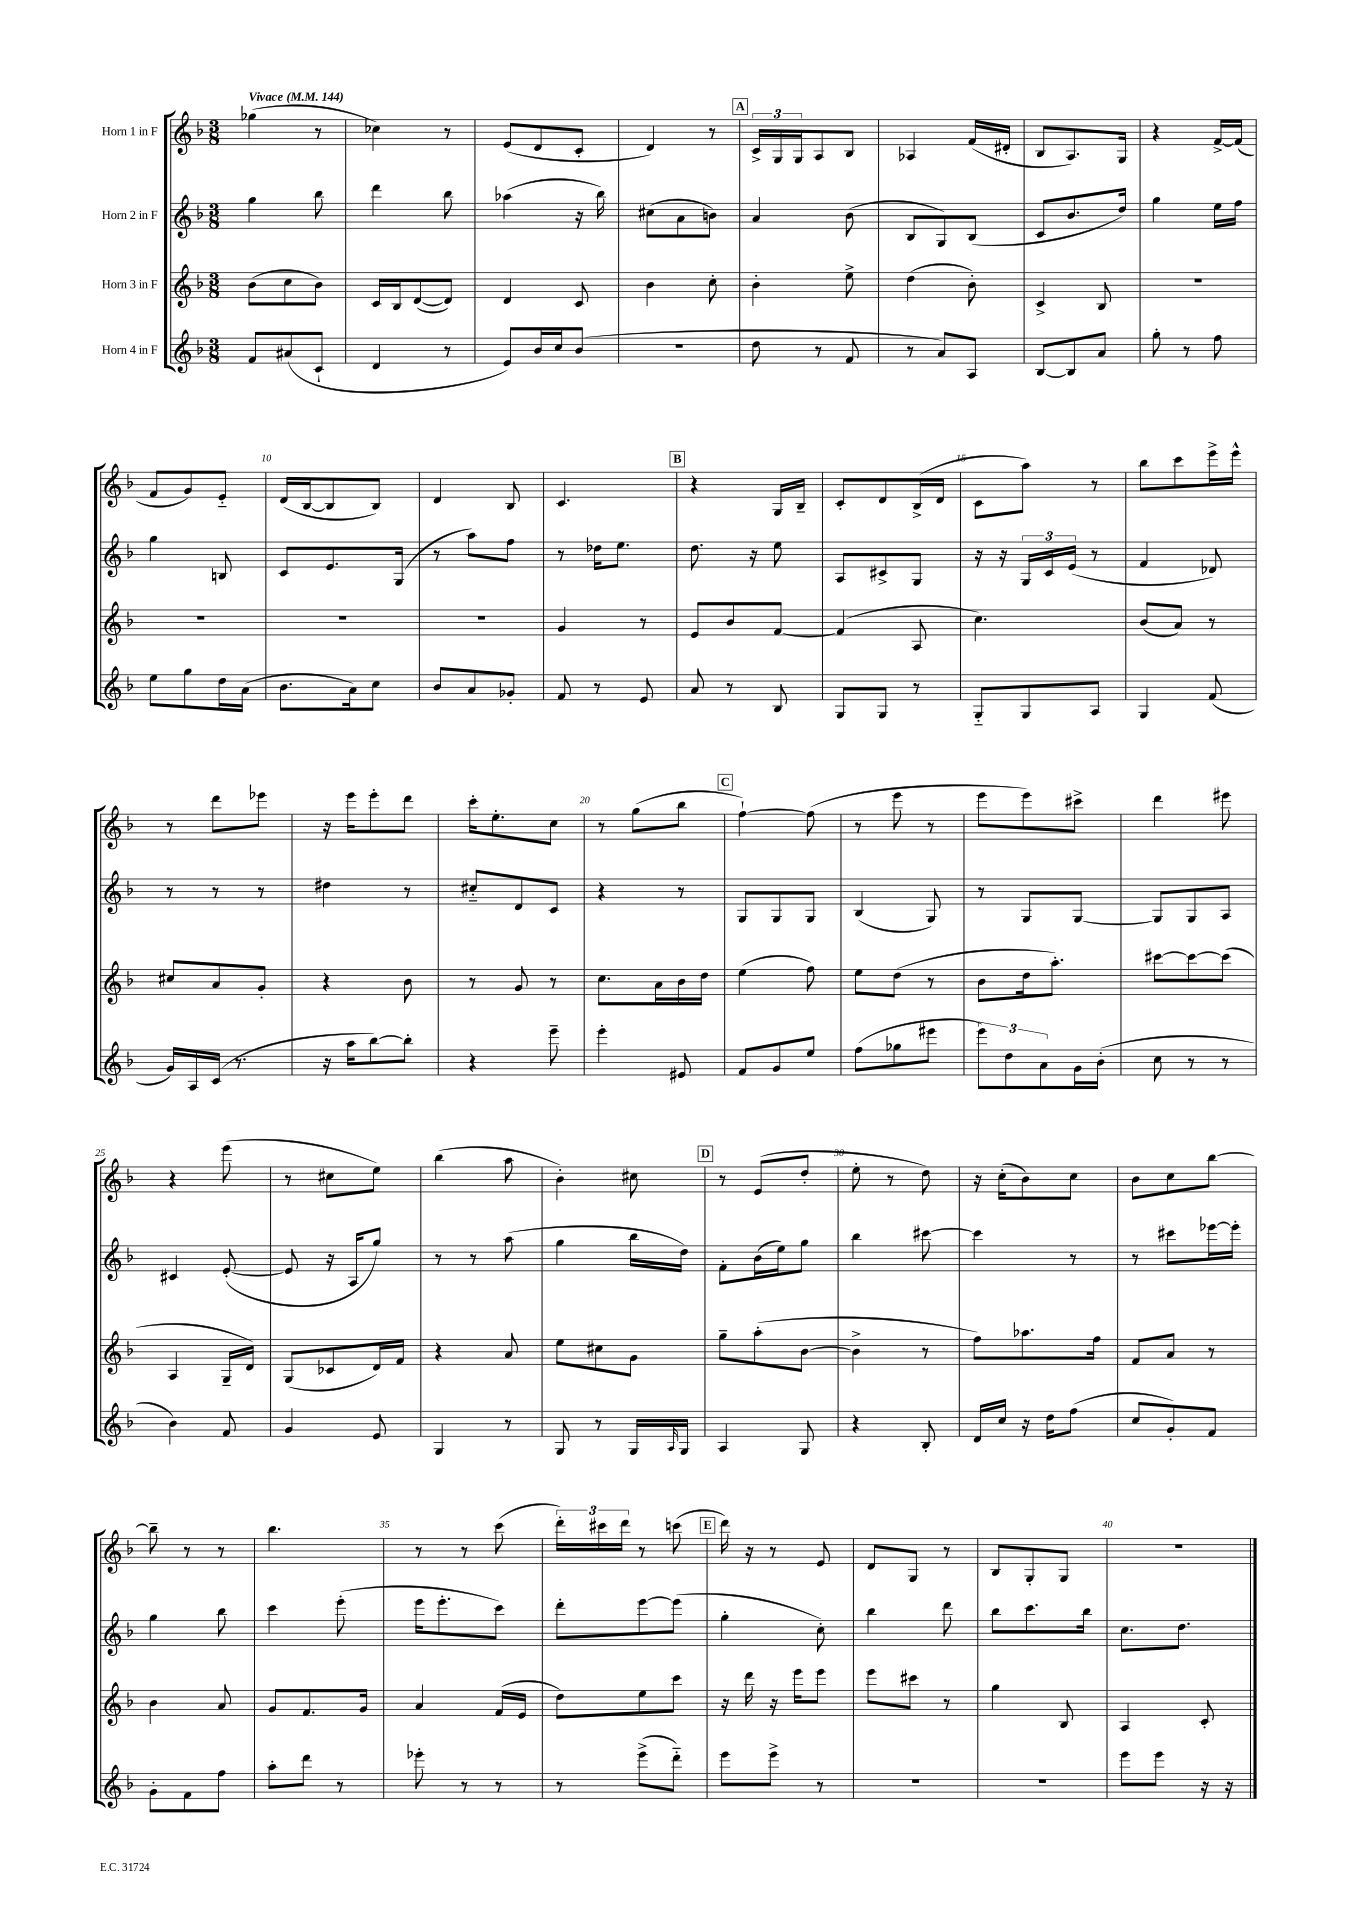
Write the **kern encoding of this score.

**kern	**kern	**kern	**kern
*part4	*part3	*part2	*part1
*staff4	*staff3	*staff2	*staff1
*I"Horn 4 in F	*I"Horn 3 in F	*I"Horn 2 in F	*I"Horn 1 in F
*clefG2	*clefG2	*clefG2	*clefG2
*k[b-]	*k[b-]	*k[b-]	*k[b-]
*M3/8	*M3/8	*M3/8	*M3/8
*MM144	*MM144	*MM144	*MM144
=1	=1	=1	=1
!	!	!	!LO:TX:a:B:t=Vivace
8f/L	(8b-\L	4gg\	(4gg-X\
(8a#X/	8cc\	.	.
8c`/J	8b-\J)	8bb-\	8r
=2	=2	=2	=2
4d/	16c/LL	4ddd\	4cc-X\)
.	16B-/J	.	.
.	([8d/	.	.
8r	8d/J])	8bb-\	8r
=3	=3	=3	=3
8e/L)	4d/	(4aa-X\	(8e/L
16b-/L	.	.	8d/
16cc/J	.	.	.
(8b-/J	8c/	16r	8c'/J
.	.	16bb-\)	.
=4	=4	=4	=4
4.r	4b-\	(8cc#X\L	4d/)
.	.	8a\	.
.	8cc'\	8bn\J)	8r
!!LO:REH:place=s1:t=A
=5	=5	=5	=5
8dd\	4b-'\	4a/	24c^/LL
.	.	.	24G/
.	.	.	24G/J
8r	.	.	8A/
8f/	8ee^\	(8b-\	8B-/J
=6	=6	=6	=6
8r	(4dd\	8B-/L	4A-X/
8a/L)	.	8G/)	.
8A/J	8b-'\)	(8B-/J	(16f/LL
.	.	.	16d#X'/JJ
=7	=7	=7	=7
[8B-/L	4c^/	8c/L	8B-/L
8B-/]	.	8.b-/	8.A/)
8a/J	8B-/	.	.
.	.	16dd/Jk)	16G/Jk
=8	=8	=8	=8
8gg'\	4.r	4gg\	4r
8r	.	.	.
8ff\	.	16ee\LL	[16f^/LL
.	.	16ff\JJ	(16f/JJ]
!!LO:LB:g=z
=9	=9	=9	=9
8ee\L	4.r	4gg\	8f/L
8gg\	.	.	8g/)
16dd\L	.	8Bn/	8e/J
(16a\JJ	.	.	.
=10	=10	=10	=10
8.b-\L	4.r	8c/L	(16d/LL
.	.	.	[16B-/J
.	.	8.e/	8B-/]
16a\k)	.	.	.
8cc\J	.	.	8B-/J)
.	.	(16G/Jk	.
=11	=11	=11	=11
8b-/L	4.r	8r	4d/
8a/	.	8aa\L)	.
8g-X'/J	.	8ff\J	8B-/
=12	=12	=12	=12
8f/	4g/	8r	4.c/
8r	.	16dd-X\KL	.
.	.	8.ee\J	.
8e/	8r	.	.
!!LO:REH:place=s1:t=B
=13	=13	=13	=13
8a/	8e/L	8.dd\	4r
8r	8b-/	.	.
.	.	16r	.
8B-/	[8f/J	8ee\	16G/LL
.	.	.	16B-~/JJ
=14	=14	=14	=14
8G/L	(4f/]	8A/L	8c'/L
8G/J	.	8c#X^/	8d/
8r	8A/	8G/J	(16B-^/L
.	.	.	16d/JJ
=15	=15	=15	=15
8G/L	4.cc\)	16r	8c\L
.	.	16r	.
8G/	.	24G/LL	8aa\J)
.	.	24c/	.
.	.	(24e/JJ	.
8A/J	.	8r	8r
=16	=16	=16	=16
4G/	(8b-/L	4f/	8bb-\L
.	8a/J)	.	8ccc\
(8f/	8r	8d-X/)	16eee^\L
.	.	.	16eee^^\JJ
!!LO:LB:g=z
=17	=17	=17	=17
16g/LL)	8cc#X/L	8r	8r
16A/	.	.	.
(16c/JJ	8a/	8r	8ddd\L
8.r	.	.	.
.	8g'/J	8r	8eee-X\J
=18	=18	=18	=18
16r	4r	4dd#X\	16r
16aa\KL	.	.	16eee\KL
[8bb-\)	.	.	8eee'\
8bb-'\J]	8b-\	8r	8ddd\J
=19	=19	=19	=19
4r	8r	8cc#X/L	16ccc'\KL
.	.	.	8.ee'\
.	8g/	8d/	.
8eee~\	8r	8c/J	8cc\J
=20	=20	=20	=20
4eee'\	8.cc\L	4r	8r
.	.	.	(8gg\L
.	16a\L	.	.
8e#X/	16b-\	8r	8bb-\J
.	16dd\JJ	.	.
!!LO:REH:place=s1:t=C
=21	=21	=21	=21
8f/L	(4ee\	8G/L	[4ff`\)
8g/	.	8G/	.
8ee/J	8ff\)	8G/J	(8ff\]
=22	=22	=22	=22
(8ff\L	8ee\L	(4B-/	8r
8gg-X\	(8dd\J	.	8eee\
8eee#X\J	8r	8G/)	8r
=23	=23	=23	=23
12eee\L)	8b-\L	8r	8eee\L
12dd\	.	.	.
.	16dd\k	8G/L	8eee\)
12a\	.	.	.
.	8.aa'\J)	.	.
16g\L	.	[8G/J	8ccc#X^\J
(16b-'\JJ	.	.	.
=24	=24	=24	=24
8cc\	[8ccc#X\L	8G/L]	4ddd\
8r	8ccc#\_	8G/	.
8r	(8ccc#\J]	8A/J	8eee#X\
!!LO:LB:g=z
=25	=25	=25	=25
4b-\)	4A/	4c#X/	4r
8f/	16G~/LL	([8e'/	(8eee\
.	16d/JJ)	.	.
=26	=26	=26	=26
4g/	(8G/L	8e/]	8r
.	8c-X/	16r	8cc#X\L
.	.	16A/KL	.
8e/	16d/L)	8gg/J)	8ee\J)
.	16f/JJ	.	.
=27	=27	=27	=27
4G/	4r	8r	(4bb-\
.	.	8r	.
8r	8a/	(8aa\	8aa\
=28	=28	=28	=28
8G/	8ee\L	4gg\	4b-'\)
8r	8cc#X\	.	.
16G/LL	8g\J	16bb-\LL	8cc#X\
16qqA/	.	.	.
16G/JJ	.	16dd\JJ)	.
!!LO:REH:place=s1:t=D
=29	=29	=29	=29
4A/	8gg~\L	8f'\L	8r
.	(8aa'\	(16b-\L	(8e/L
.	.	16ee\J)	.
8G/	[8b-\J	8gg\J	8dd'/J
=30	=30	=30	=30
4r	4b-^\]	4bb-\	8ee'\
.	.	.	8r
8B-'/	8r	[8ccc#X\	8dd\)
=31	=31	=31	=31
16d/LL	8ff\L)	4ccc#\]	16r
16cc/JJ	.	.	(16cc'\KL
16r	8.aa-X\	.	8b-\)
16dd\KL	.	.	.
(8ff\J	.	8r	8cc\J
.	16ff\Jk	.	.
=32	=32	=32	=32
8cc/L	8f/L	8r	8b-\L
8g'/)	8a/J	8ccc#X\L	8cc\
8f/J	8r	[16eee-X\L	[8bb-\J
.	.	16eee-'\JJ]	.
!!LO:LB:g=z
=33	=33	=33	=33
8g'\L	4b-\	4gg\	8bb-~\]
8f\	.	.	8r
8ff\J	8a/	8bb-\	8r
=34	=34	=34	=34
8aa'\L	8g/L	4ccc\	4.bb-\
8ddd\J	8.f/	.	.
8r	.	(8eee'\	.
.	16g/Jk	.	.
=35	=35	=35	=35
8eee-X'\	4a/	16eee\KL	8r
.	.	8.eee'\	.
8r	.	.	8r
8r	(16f/LL	8ccc\J)	(8ccc\
.	16e/JJ	.	.
=36	=36	=36	=36
8r	8dd\L)	8ddd'\L	24ddd'\LL)
.	.	.	24ccc#X\
.	.	.	24ddd\JJ
(8eee^\L	8ee\	[8eee\	8r
8ddd\J)	8ccc\J	(8eee\J]	(8cccn\
!!LO:REH:place=s1:t=E
=37	=37	=37	=37
8eee\L	16r	4gg'\	16ddd\)
.	16ddd\	.	16r
8eee^\J	16r	.	8r
.	16eee\KL	.	.
8r	8eee\J	8cc'\)	8e/
=38	=38	=38	=38
4.r	8eee\L	4bb-\	8d/L
.	8ccc#X\J	.	8G/J
.	8r	8ddd\	8r
=39	=39	=39	=39
4.r	4gg\	8bb-\L	8B-/L
.	.	8.ccc\	8G'/
.	8B-/	.	8G/J
.	.	16bb-\Jk	.
=40	=40	=40	=40
8eee\L	4A/	8.cc\L	4.r
8eee\J	.	.	.
.	.	8.dd\J	.
16r	8c'/	.	.
16r	.	.	.
==	==	==	==
*-	*-	*-	*-
